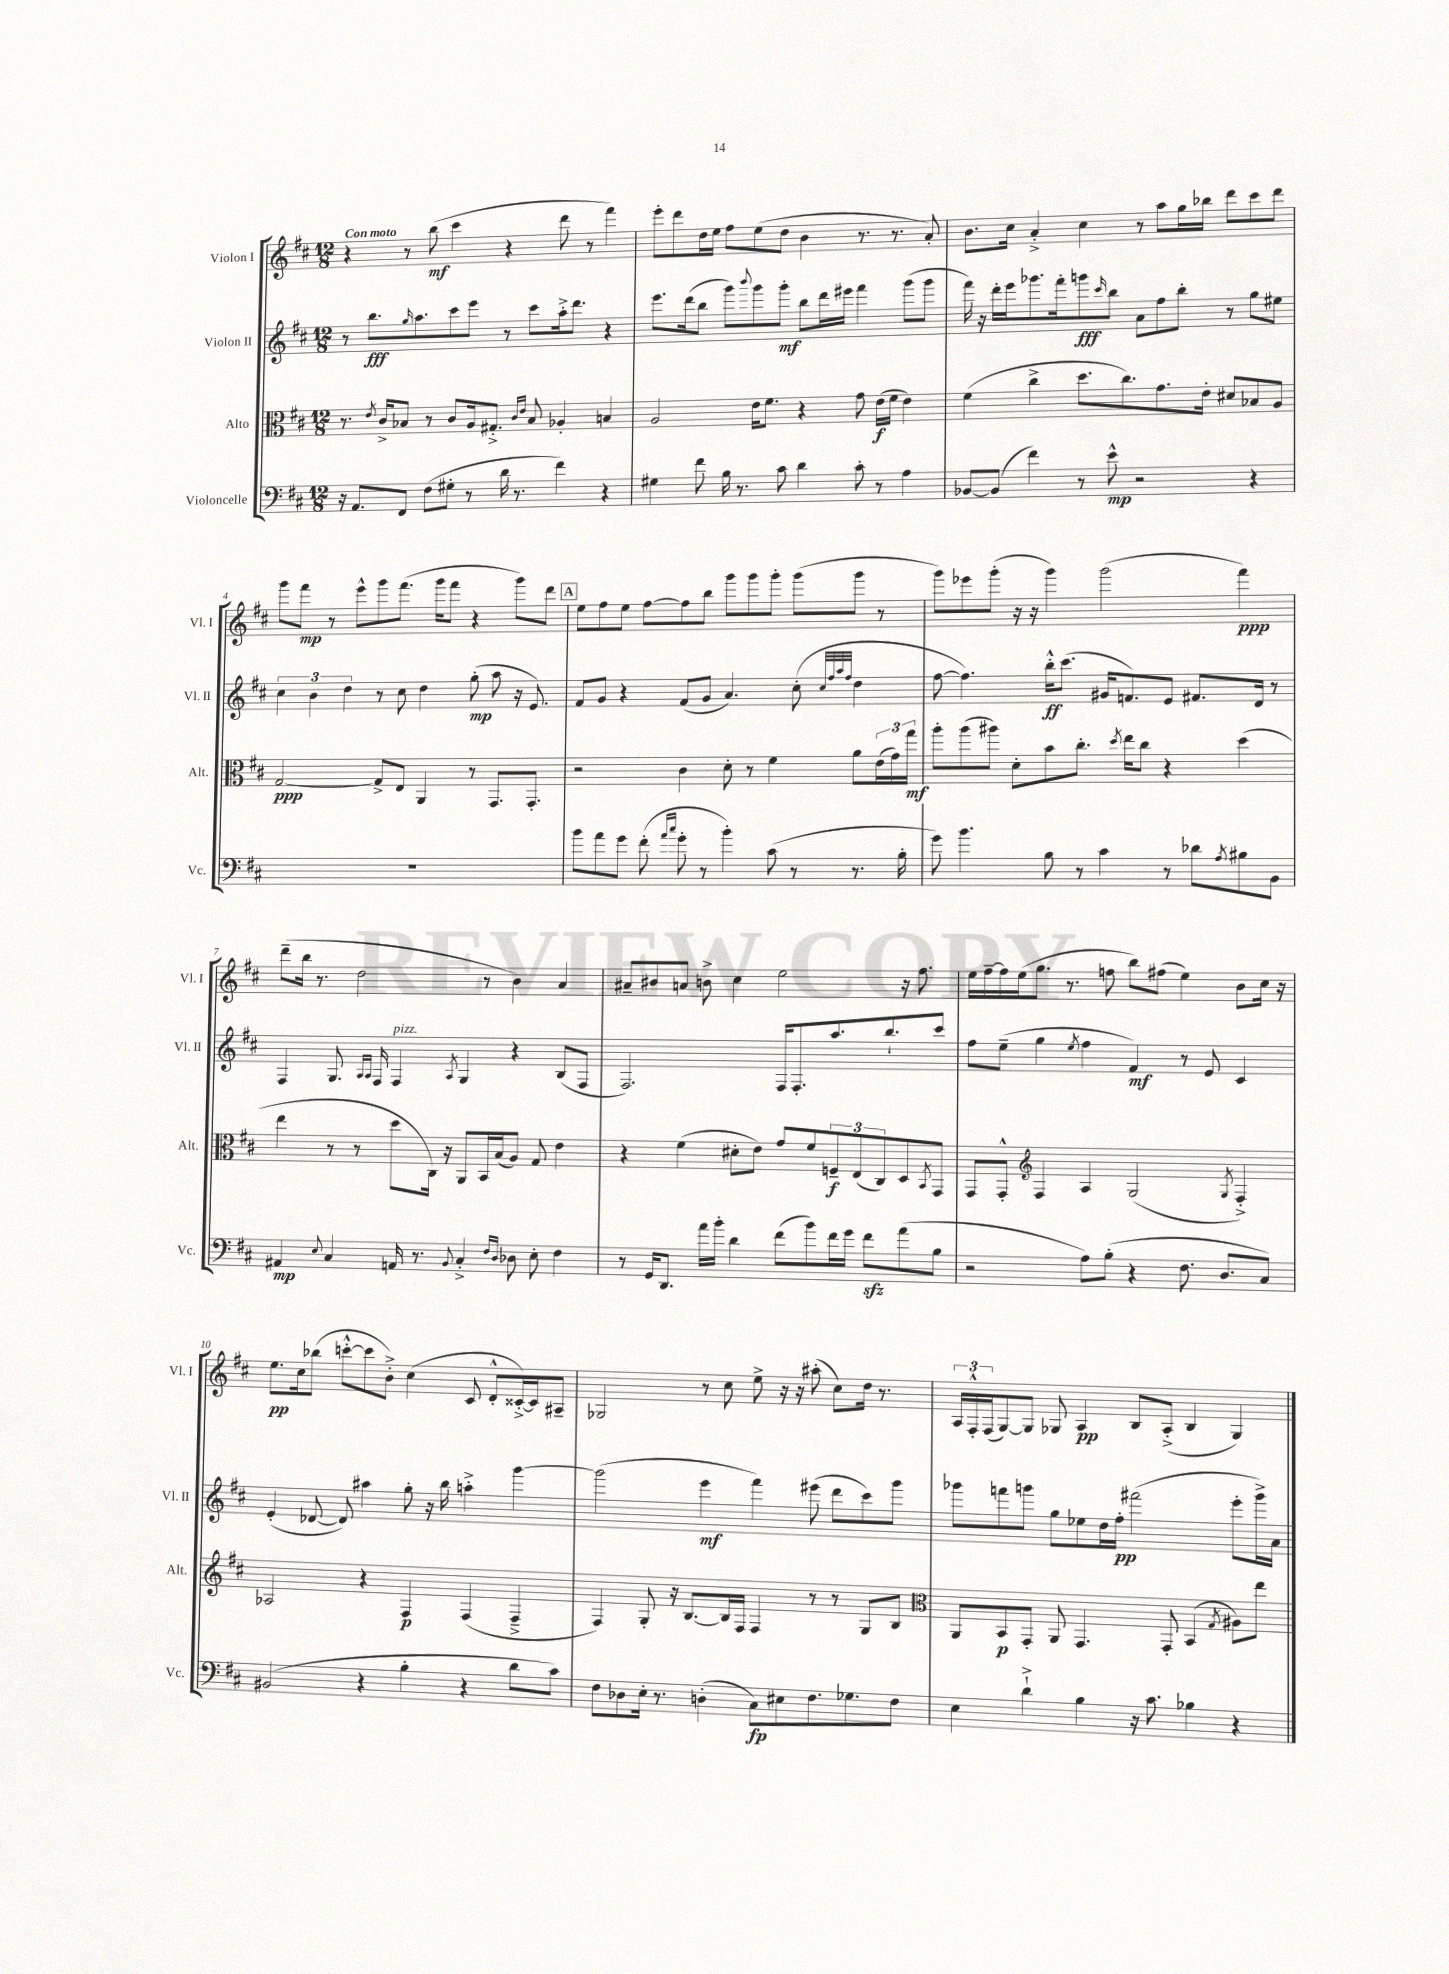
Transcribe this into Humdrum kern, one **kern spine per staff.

**kern	**dynam	**kern	**dynam	**kern	**dynam	**kern	**dynam
*part4	*part4	*part3	*part3	*part2	*part2	*part1	*part1
*staff4	*staff4	*staff3	*staff3	*staff2	*staff2	*staff1	*staff1
*I"Violoncelle	*	*I"Alto	*	*I"Violon II	*	*I"Violon I	*
*I'Vc.	*	*I'Alt.	*	*I'Vl. II	*	*I'Vl. I	*
*clefF4	*	*clefC3	*	*clefG2	*	*clefG2	*
*k[f#c#]	*	*k[f#c#]	*	*k[f#c#]	*	*k[f#c#]	*
*M12/8	*	*M12/8	*	*M12/8	*	*M12/8	*
=1	=1	=1	=1	=1	=1	=1	=1
!	!	!	!	!	!	!LO:TX:a:B:t=Con moto	!
16r	.	8.r	.	8r	.	4r	.
8.AA/L	.	.	.	.	.	.	.
.	.	.	.	8.bb\L	fff	.	.
.	.	8qe/	.	.	.	.	.
.	.	16c#^/KL	.	.	.	.	.
8FF#/J	.	8B-X/J	.	.	.	8r	.
.	.	.	.	16qqgg/	.	.	.
.	.	.	.	8.aa\	.	.	.
(8F#\L	.	8r	.	.	.	(8bb\	mf
8G#X'\J	.	8c#/L	.	8ccc#\	.	4ccc#\	.
8r	.	16A/k	.	8eee\J	.	.	.
.	.	8.G#X'^/J	.	.	.	.	.
16d\	.	.	.	8r	.	4r	.
8.r	.	.	.	.	.	.	.
.	.	16qqc#/LL	.	.	.	.	.
.	.	16qqe/JJ	.	.	.	.	.
.	.	8B-/	.	8ccc#\L	.	.	.
4f#\)	.	4A-X'/	.	16aa'^\k	.	8ddd\	.
.	.	.	.	8.ddd\J	.	.	.
.	.	.	.	.	.	8r	.
4r	.	4Bn/	.	4r	.	4fff#\)	.
=2	=2	=2	=2	=2	=2	=2	=2
4G#X\	.	2A/	.	8.eee\L	.	8eee'\L	.
.	.	.	.	.	.	8ddd\	.
.	.	.	.	(16ddd\k	.	.	.
8f#\	.	.	.	8bb\J	.	16dd\L	.
.	.	.	.	.	.	16ee\JJ	.
16B\	.	.	.	8ggg\L)	.	8ff#\L	.
8.r	.	.	.	.	.	.	.
.	.	.	.	8qqbbb/	.	.	.
.	.	16e\KL	.	8ggg\	.	(8ee\	.
.	.	8.f#\J	.	.	.	.	.
8c#\	.	.	.	8ggg'\J	mf	8dd\J	.
4d\	.	4r	.	8bb\L	.	4b\	.
.	.	.	.	16ddd\L	.	.	.
.	.	.	.	16eee#X\JJ	.	.	.
8c#'\	.	8g\	.	4fff#\	.	8.r	.
8r	.	(16e\LL	f	.	.	.	.
.	.	16f#\JJ	.	.	.	8.r	.
4A\	.	4e\)	.	(8ggg\L	.	.	.
.	.	.	.	8ggg\J	.	8a'/)	.
=3	=3	=3	=3	=3	=3	=3	=3
[8BB-X/L	.	(4f#\	.	16fff#\)	.	8.b\L	.
.	.	.	.	16r	.	.	.
(8BB-/J]	.	.	.	16ddd'\LL	.	.	.
.	.	.	.	16eee\J	.	16cc#\Jk	.
4f#\)	.	4cc#^\	.	8.ggg-X\	.	4a'^/	.
.	.	.	.	16fff#'\k	.	.	.
8r	.	8.dd\L	.	8gggn\	fff	4cc#\	.
.	.	.	.	16qqccc#/	.	.	.
8e^^\	mp	.	.	8bb\J	.	.	.
.	.	8.cc#\)	.	.	.	.	.
2r	.	.	.	8a\L	.	8r	.
.	.	8.g\	.	8ff#\	.	8aa\L	.
.	.	.	.	8bb'\J	.	16gg\L	.
.	.	16e'\Jk	.	.	.	16bb-X\JJ	.
.	.	8d#X/L	.	8r	.	8ddd\L	.
4r	.	8B-X/	.	8gg\L	.	8ccc#\	.
.	.	8A/J	.	8ee#X\J	.	8ddd\J	.
!!LO:LB:g=z
=4	=4	=4	=4	=4	=4	=4	=4
1.r	.	[2G/	ppp	6cc#\	.	8ggg\L	.
.	.	.	.	.	.	8fff#\J	mp
.	.	.	.	6b\	.	.	.
.	.	.	.	.	.	8r	.
.	.	.	.	6dd\	.	.	.
.	.	.	.	.	.	8eee^^\L	.
.	.	8G^/L]	.	8r	.	8ggg\	.
.	.	8E/J	.	8cc#\	.	(8.fff#\J	.
.	.	4AA/	.	4dd\	.	.	.
.	.	.	.	.	.	16ggg\KL	.
.	.	.	.	.	.	8fff#\J	.
.	.	8r	.	(8gg'\	mp	4r	.
.	.	8.GG/L	.	8aa\	.	.	.
.	.	.	.	16r	.	8ggg\L)	.
.	.	8.GG'/J	.	8.e/)	.	.	.
.	.	.	.	.	.	8ddd\J	.
!!LO:REH:place=s1:t=A
=5	=5	=5	=5	=5	=5	=5	=5
8b\L	.	2r	.	8f#/L	.	8ee\L	.
8a\	.	.	.	8g/J	.	8ff#\	.
8g\J	.	.	.	4r	.	8ee\J	.
(8f#'\	.	.	.	.	.	[8ff#\L	.
16qqa/LL	.	.	.	.	.	.	.
16qqcc#/JJ	.	.	.	.	.	.	.
8g'\	.	4c#\	.	(8f#/L	.	8ff#\]	.
8r	.	.	.	8g/J	.	8bb\J	.
4b'\)	.	8d'\	.	4.a/)	.	8ggg\L	.
.	.	8r	.	.	.	8ggg\	.
(8c#\	.	4f#\	.	.	.	8ggg'\J	.
8r	.	.	.	(8cc#'\	.	(8ggg\L	.
.	.	.	.	32qqcc#/LLL	.	.	.
.	.	.	.	32qqff#/	.	.	.
.	.	.	.	32qqaa/	.	.	.
.	.	.	.	32qqff#/JJJ	.	.	.
8.r	.	8a\L	.	4dd\	.	8ggg\J	.
.	.	(24e\L	.	.	.	8r	.
.	.	24g\)	.	.	.	.	.
16B'\	.	.	.	.	.	.	.
.	.	24gg\JJ	mf	.	.	.	.
=6	=6	=6	=6	=6	=6	=6	=6
8g\)	.	8aa'\L	.	[8ff#\	.	8ggg\L)	.
4.b\	.	(8aa\	.	4.ff#\])	.	8eee-X\	.
.	.	8aa#X\J)	.	.	.	(8ggg'\J	.
.	.	8d'\L	.	.	.	16r	.
.	.	.	.	.	.	16r	.
8B\	.	8b\	.	16bb'^^\KL	ff	4ggg\)	.
.	.	.	.	(8.ccc#\J	.	.	.
8r	.	8.cc#'\J	.	.	.	.	.
4c#\	.	.	.	16g#X/KL	.	(2ggg\	.
.	.	8qdd/	.	.	.	.	.
.	.	16ee\KL	.	8.fn/)	.	.	.
.	.	8cc#\J	.	.	.	.	.
8r	.	4r	.	8e/J	.	.	.
8d-X\L	.	.	.	8.f#X/L	.	.	.
8qA/	.	.	.	.	.	.	.
8B#X\	.	(4dd\	.	.	.	4fff#\)	ppp
.	.	.	.	16d/Jk	.	.	.
8BB\J	.	.	.	8r	.	.	.
!!LO:LB:g=z
=7	=7	=7	=7	=7	=7	=7	=7
4AA#X/	mp	4ee\	.	4F#/	.	(8ddd~\L	.
.	.	.	.	.	.	16bb\Jk	.
.	.	.	.	.	.	8.r	.
8qqE/	.	.	.	.	.	.	.
4C#/	.	8r	.	8.G/	.	.	.
.	.	8r	.	.	.	2dd\	.
.	.	.	.	16qqA/LL	.	.	.
.	.	.	.	16qqA/JJ	.	.	.
.	.	.	.	16F#/	.	.	.
!	!	!	!	!LO:TX:a:i:t=pizz.	!	!	!
16AAn/	.	8dd\L	.	4F#/	.	.	.
8.r	.	.	.	.	.	.	.
.	.	16C#\Jk)	.	.	.	.	.
.	.	16r	.	.	.	.	.
8qqBB/	.	.	.	8qA/	.	.	.
4C#'^/	.	8AA/L	.	4G/	.	.	.
.	.	16BB/L	.	.	.	8r	.
.	.	(16B/J	.	.	.	.	.
16qqF#/LL	.	.	.	.	.	.	.
16qqD/JJ	.	.	.	.	.	.	.
8D-X\	.	8A/J)	.	4r	.	4b\)	.
8E'\	.	8G/	.	.	.	.	.
4F#\	.	4e\	.	(8B/L	.	4a/	.
.	.	.	.	8F#/J	.	.	.
=8	=8	=8	=8	=8	=8	=8	=8
8r	.	4r	.	2.F#/)	.	8a#X~/L	.
16GG/KL	.	.	.	.	.	8b#X/	.
8.DD/J	.	.	.	.	.	.	.
.	.	(4f#\	.	.	.	8an/J	.
16a\LL	.	.	.	.	.	8bn^\	.
16b'\JJ	.	.	.	.	.	.	.
4d\	.	8d#X'\L	.	.	.	4cc#\	.
.	.	8e\J)	.	.	.	.	.
(8f#\L	.	8g/L	.	16F#/KL	.	2ee\	.
.	.	.	.	8.F#'/	.	.	.
8b\)	.	8f#/	.	.	.	.	.
16f#\L	.	12Fn~/	f	8.aa/	.	.	.
16g\JJ	.	.	.	.	.	.	.
.	.	(12E/	.	.	.	.	.
8f#zz\L	.	.	.	.	.	.	.
.	.	12C#/)	.	.	.	.	.
.	.	.	.	8.bb`/	.	.	.
(8a\	.	8D/	.	.	.	16r	.
.	.	.	.	.	.	8.ff#\	.
.	.	8qBB/	.	.	.	.	.
8B\J	.	8GG/J	.	8ccc#/J	.	.	.
=9	=9	=9	=9	=9	=9	=9	=9
2r	.	8GG/L	.	8ff#\L	.	16ee\LL	.
.	.	.	.	.	.	[16ff#~\	.
.	.	8GG'^^/J	.	(8ee~\J	.	16ff#\]	.
.	.	.	.	.	.	(16ee\J	.
*	*	*clefG2	*	*	*	*	*
.	.	4F#/	.	4gg\	.	8.gg\J	.
.	.	.	.	.	.	8.r	.
.	.	.	.	8qee/	.	.	.
8A\L)	.	4A/	.	4ff#\	.	.	.
(8B'\J	.	.	.	.	.	8ffn\	.
4r	.	(2G/	.	4f#/)	mf	8bb\L)	.
.	.	.	.	.	.	(8ff#X\J	.
8.F#\	.	.	.	8r	.	4ee\)	.
.	.	.	.	8e/	.	.	.
8.D/L	.	.	.	.	.	.	.
.	.	8qG/	.	.	.	.	.
.	.	4F#'^/)	.	4c#/	.	8b\L	.
8C#/J)	.	.	.	.	.	16cc#\Jk	.
.	.	.	.	.	.	16r	.
!!LO:LB:g=z
=10	=10	=10	=10	=10	=10	=10	=10
(2BB#X/	.	2A-X/	.	(4e'/	.	8.ee\L	pp
.	.	.	.	.	.	16cc#\k	.
.	.	.	.	[8d-X/	.	(8bb-X\J	.
.	.	.	.	8d-/])	.	[8cccn'^^\L	.
4r	.	4r	.	4aa#X\	.	8ccc\]	.
.	.	.	.	.	.	8b'^\J)	.
4B'\	.	4F#/	p	8gg'\	.	(4cc#\	.
.	.	.	.	16r	.	.	.
.	.	.	.	16bb\	.	.	.
4r	.	(4F#/	.	4aan'^\	.	8c#/	.
.	.	.	.	.	.	8d'^^/L	.
8d\L	.	4F#~^/	.	[4ggg\	.	[16c##X'^/L)	.
.	.	.	.	.	.	16c##/J]	.
8c#\J)	.	.	.	.	.	8A#X~/J	.
=11	=11	=11	=11	=11	=11	=11	=11
8F#\L	.	4F#/)	.	(2ggg\]	.	2G-X/	.
8D-X\	.	.	.	.	.	.	.
16E'\Jk	.	8G'/	.	.	.	.	.
8.r	.	.	.	.	.	.	.
.	.	16r	.	.	.	.	.
.	.	[8.B/L	.	.	.	.	.
(4Dn'\	.	.	.	4eee\	mf	8r	.
.	.	16B/L]	.	.	.	8cc#\	.
.	.	16F#/JJ	.	.	.	.	.
8C#\L)	fp	4F#/	.	4fff#\)	.	8ee^\	.
8E#X\	.	.	.	.	.	16r	.
.	.	.	.	.	.	16r	.
8.F#\	.	8r	.	(8eee#X\	.	(8aa#X'\	.
.	.	8r	.	8ddd\L	.	8cc#\L)	.
8.G-X\	.	.	.	.	.	.	.
.	.	8G/L	.	8ccc#\)	.	16dd\Jk	.
.	.	.	.	.	.	8.r	.
8F#\J	.	8B/J	.	8ggg\J	.	.	.
=12	=12	=12	=12	=12	=12	=12	=12
*	*	*clefC3	*	*	*	*	*
4E\	.	8AA/L	.	8ggg-X\L	.	24A/LL	.
.	.	.	.	.	.	24F#'^^/	.
.	.	.	.	.	.	(24F#/J	.
.	.	8BB/	p	8fffn\	.	[8G/)	.
4d`^\	.	8GG'/J	.	8gggn\J	.	8G/J]	.
.	.	8AA/	.	8gg\L	.	8G-X/	.
4B\	.	4.GG/	.	8ee-X\	.	4A/	pp
.	.	.	.	16dd\L	.	.	.
.	.	.	.	16ff#'\JJ	pp	.	.
16r	.	.	.	(2fff#X\	.	8B/L	.
8.c#\	.	.	.	.	.	.	.
.	.	8GG'/	.	.	.	(8A'^/J	.
4B-X\	.	(4BB/	.	.	.	4B/	.
.	.	8qG/	.	.	.	.	.
4r	.	8A#X\L)	.	8eee'\L	.	4G-/)	.
.	.	8ee\J	.	16ggg^\L)	.	.	.
.	.	.	.	16a\JJ	.	.	.
==	==	==	==	==	==	==	==
*-	*-	*-	*-	*-	*-	*-	*-
